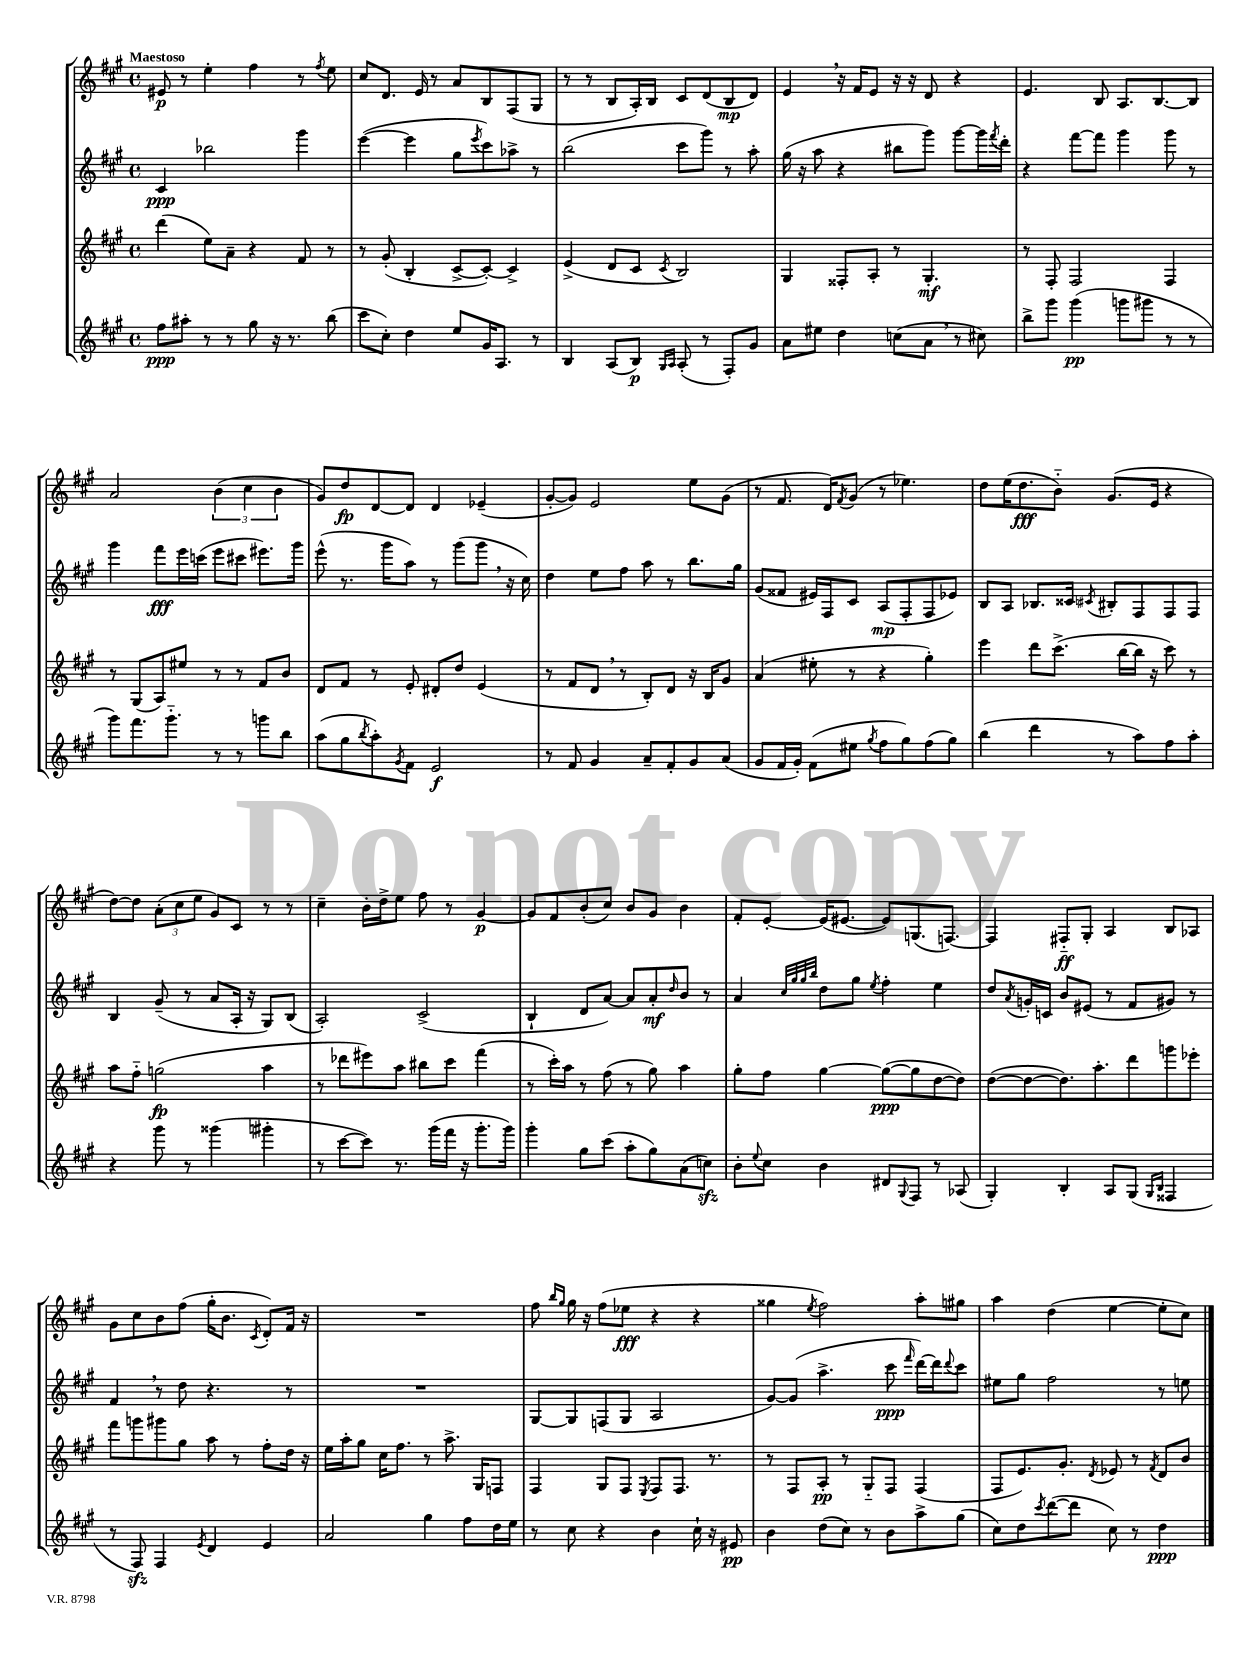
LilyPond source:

<<
\new StaffGroup <<
\new Staff = "s0" {
    \clef treble \key a \major \defaultTimeSignature \time 4/4 \tempo "Maestoso"
    eis'8\p r8 e''4-. fis''4 r8 \acciaccatura { fis''8 } e''8 |
    cis''8 d'8. e'16 r8 a'8 b8 fis8( gis8 |
    r8 r8 b8 a16-.) b16 cis'8 d'8( b8\mp d'8) |
    e'4 \breathe r16 fis'16 e'8 r16 r16 d'8 r4 |
    e'4. b8 a8. b8.~ b8 |
    a'2 \tuplet 3/2 { b'4( cis''4 b'4 } |
    gis'8) d''8\fp d'8~ d'8 d'4 ees'4--( |
    gis'8~-. gis'8) e'2 e''8 gis'8( |
    r8 fis'8. d'16) \acciaccatura { fis'8 } gis'8( r8 ees''4.) |
    d''8 e''16( d''8.\fff b'8-_) gis'8.( e'16 r4 |
    d''8~) d''8 \tuplet 3/2 { a'8-.( cis''8 e''8 } gis'8) cis'8 r8 r8 |
    cis''4-- b'16-. d''16-> e''8 fis''8 r8 gis'4~\p |
    gis'8 fis'8 b'8-.( cis''8) b'8 gis'8 b'4 |
    fis'8-. e'8~-. e'16( eis'8.~ eis'8) g8.( f8.~) |
    f4 fis8-_\ff gis8-. a4 b8 aes8 |
    gis'8 cis''8 b'8 fis''8( gis''16-. b'8. \acciaccatura { cis'8 } d'8-.) fis'16 r16 |
    R1 |
    fis''8 \grace { b''16 gis''16 } gis''16 r16 fis''8( ees''8\fff r4 r4 |
    gisis''4 \acciaccatura { e''8 } fis''2) a''8-. gis''8 |
    a''4 d''4( e''4~ e''8-. cis''8) \bar "|." |
}
\new Staff = "s1" {
    \clef treble \key a \major \defaultTimeSignature \time 4/4
    cis'4\ppp bes''2 gis'''4 |
    e'''4~( e'''4 gis''8 \acciaccatura { e'''8 } cis'''8) aes''8-> r8 |
    b''2( cis'''8 gis'''8) r8 a''8-. |
    gis''16( r16 a''8 r4 bis''8 gis'''8) gis'''8~ gis'''16 \acciaccatura { fis'''8 } d'''16-. |
    r4 fis'''8~ fis'''8 gis'''4 gis'''8 r8 |
    gis'''4 fis'''8\fff e'''16 c'''16( e'''8 cis'''8 eis'''8.) gis'''16 |
    e'''8-^( r8. gis'''16 a''8) r8 gis'''8( gis'''8 \breathe r16 cis''16) |
    d''4 e''8 fis''8 a''8 r8 b''8. gis''16 |
    gis'8( fisis'8 eis'16) fis16 cis'8 a8\mp( fis8-. fis8 ees'8) |
    b8 a8 bes8. cisis'16 \acciaccatura { cis'8 } bis8-. fis8 fis8 fis8 |
    b4 gis'8--( r8 a'8 a16-. r16 gis8) b8( |
    a2-.) cis'2->( |
    b4-! d'8 a'8~) a'8 a'8-.\mf \grace { d''16 } b'8 r8 |
    a'4 \grace { cis''32 gis''32 gis''32 b''32 } d''8 gis''8 \acciaccatura { e''8 } fis''4-. e''4 |
    d''8 \acciaccatura { a'8 } g'16-. c'16 b'8 eis'8( r8 fis'8 gis'8) r8 |
    fis'4 \breathe r8 d''8 r4. r8 |
    R1 |
    gis8~ gis8 f8( gis8 a2 |
    gis'8~) gis'8( a''4.-> cis'''8\ppp \grace { fis'''16 } d'''16~) d'''16 \appoggiatura { d'''8 } cis'''8 |
    eis''8 gis''8 fis''2 r8 e''8 \bar "|." |
}
\new Staff = "s2" {
    \clef treble \key a \major \defaultTimeSignature \time 4/4
    d'''4( e''8) a'8-- r4 fis'8 r8 |
    r8 gis'8-.( b4-. cis'8~-> cis'8~-.) cis'4-> |
    e'4->( d'8 cis'8 \acciaccatura { cis'8 } b2) |
    gis4 fisis8-. a8-. r8 gis4.-.\mf |
    r8 fis8-. fis2 fis4 |
    r8 gis8( a8) eis''8 r8 r8 fis'8 b'8 |
    d'8 fis'8 r8 e'8-. dis'8-. d''8 e'4( |
    r8 fis'8 d'8 \breathe r8 b8-.) d'8 r16 b16 gis'8 |
    a'4( eis''8-. r8 r4 gis''4-.) |
    e'''4 d'''8 cis'''8.->( b''16~ b''16 r16 cis'''8) r8 |
    a''8 fis''8-_ g''2\fp( a''4 |
    r8 des'''8 eis'''8) a''8 bis''8 cis'''8 fis'''4( |
    r8 cis'''16-.) a''16 r8 fis''8( r8 gis''8) a''4 |
    gis''8-. fis''8 gis''4~ gis''8~\ppp( gis''8 d''8~ d''8) |
    d''8~( d''8~ d''8.) a''8.-. d'''8 g'''8 ees'''8-. |
    fis'''8 g'''8 gis'''8 gis''8 a''8 r8 fis''8-. d''16 r16 |
    e''16 a''16-. gis''8 cis''16 fis''8. r8 a''8.-> gis16 f8 |
    fis4 gis8 fis8 \acciaccatura { e8 } fis8 fis8. r8. |
    r8 fis8 a8-.\pp r8 gis8-_ fis8 fis4( |
    fis8 e'8.) gis'8.-. \acciaccatura { d'8 } ees'8 r8 \acciaccatura { fis'8 } d'8 b'8 \bar "|." |
}
\new Staff = "s3" {
    \clef treble \key a \major \defaultTimeSignature \time 4/4
    fis''8\ppp ais''8-. r8 r8 gis''8 r16 r8. b''8( |
    cis'''8 cis''8-.) d''4 e''8 gis'16 a8. r8 |
    b4 a8( b8\p) \grace { gis16 a16 } a8-.( r8 fis8-.) gis'8 |
    a'8 eis''8 d''4 c''8( a'8 \breathe r8 cis''8) |
    b''8-> gis'''8 gis'''4\pp( g'''8 gis'''8 r8 r8 |
    gis'''8) fis'''8. gis'''8.-_ r8 r8 g'''8 b''8 |
    a''8( gis''8 \acciaccatura { b''8 } a''8-.) \acciaccatura { gis'8 } fis'8 e'2\f |
    r8 fis'8 gis'4 a'8-- fis'8-. gis'8 a'8( |
    gis'8 fis'16 gis'16-.) fis'8( eis''8 \acciaccatura { gis''8 } fis''8 gis''8) fis''8( gis''8) |
    b''4( d'''4 r8 a''8) fis''8 a''8-. |
    r4 gis'''8 r8 gisis'''4( gis'''4-. |
    r8 cis'''8~ cis'''8) r8. gis'''16( fis'''16 r16 gis'''8.-. gis'''16) |
    gis'''4-. gis''8 cis'''8( a''8-. gis''8) a'8( c''8\sfz) |
    b'8-. \appoggiatura { e''8 } cis''8 b'4 dis'8 \appoggiatura { gis8 } fis8 r8 aes8( |
    gis4-.) b4-. a8 gis8( \grace { gis16 b16 } fisis4 |
    r8 fis8\sfz) fis4 \acciaccatura { e'8 } d'4 e'4 |
    a'2 gis''4 fis''8 d''16 e''16 |
    r8 cis''8 r4 b'4 cis''16-! r16 eis'8\pp |
    b'4 d''8( cis''8) r8 b'8 a''8-> gis''8( |
    cis''8) d''8 \acciaccatura { cis'''8 } d'''8~( d'''8 cis''8) r8 d''4\ppp \bar "|." |
}
>>
>>
\layout { \context { \Score \remove "Bar_number_engraver" } }
